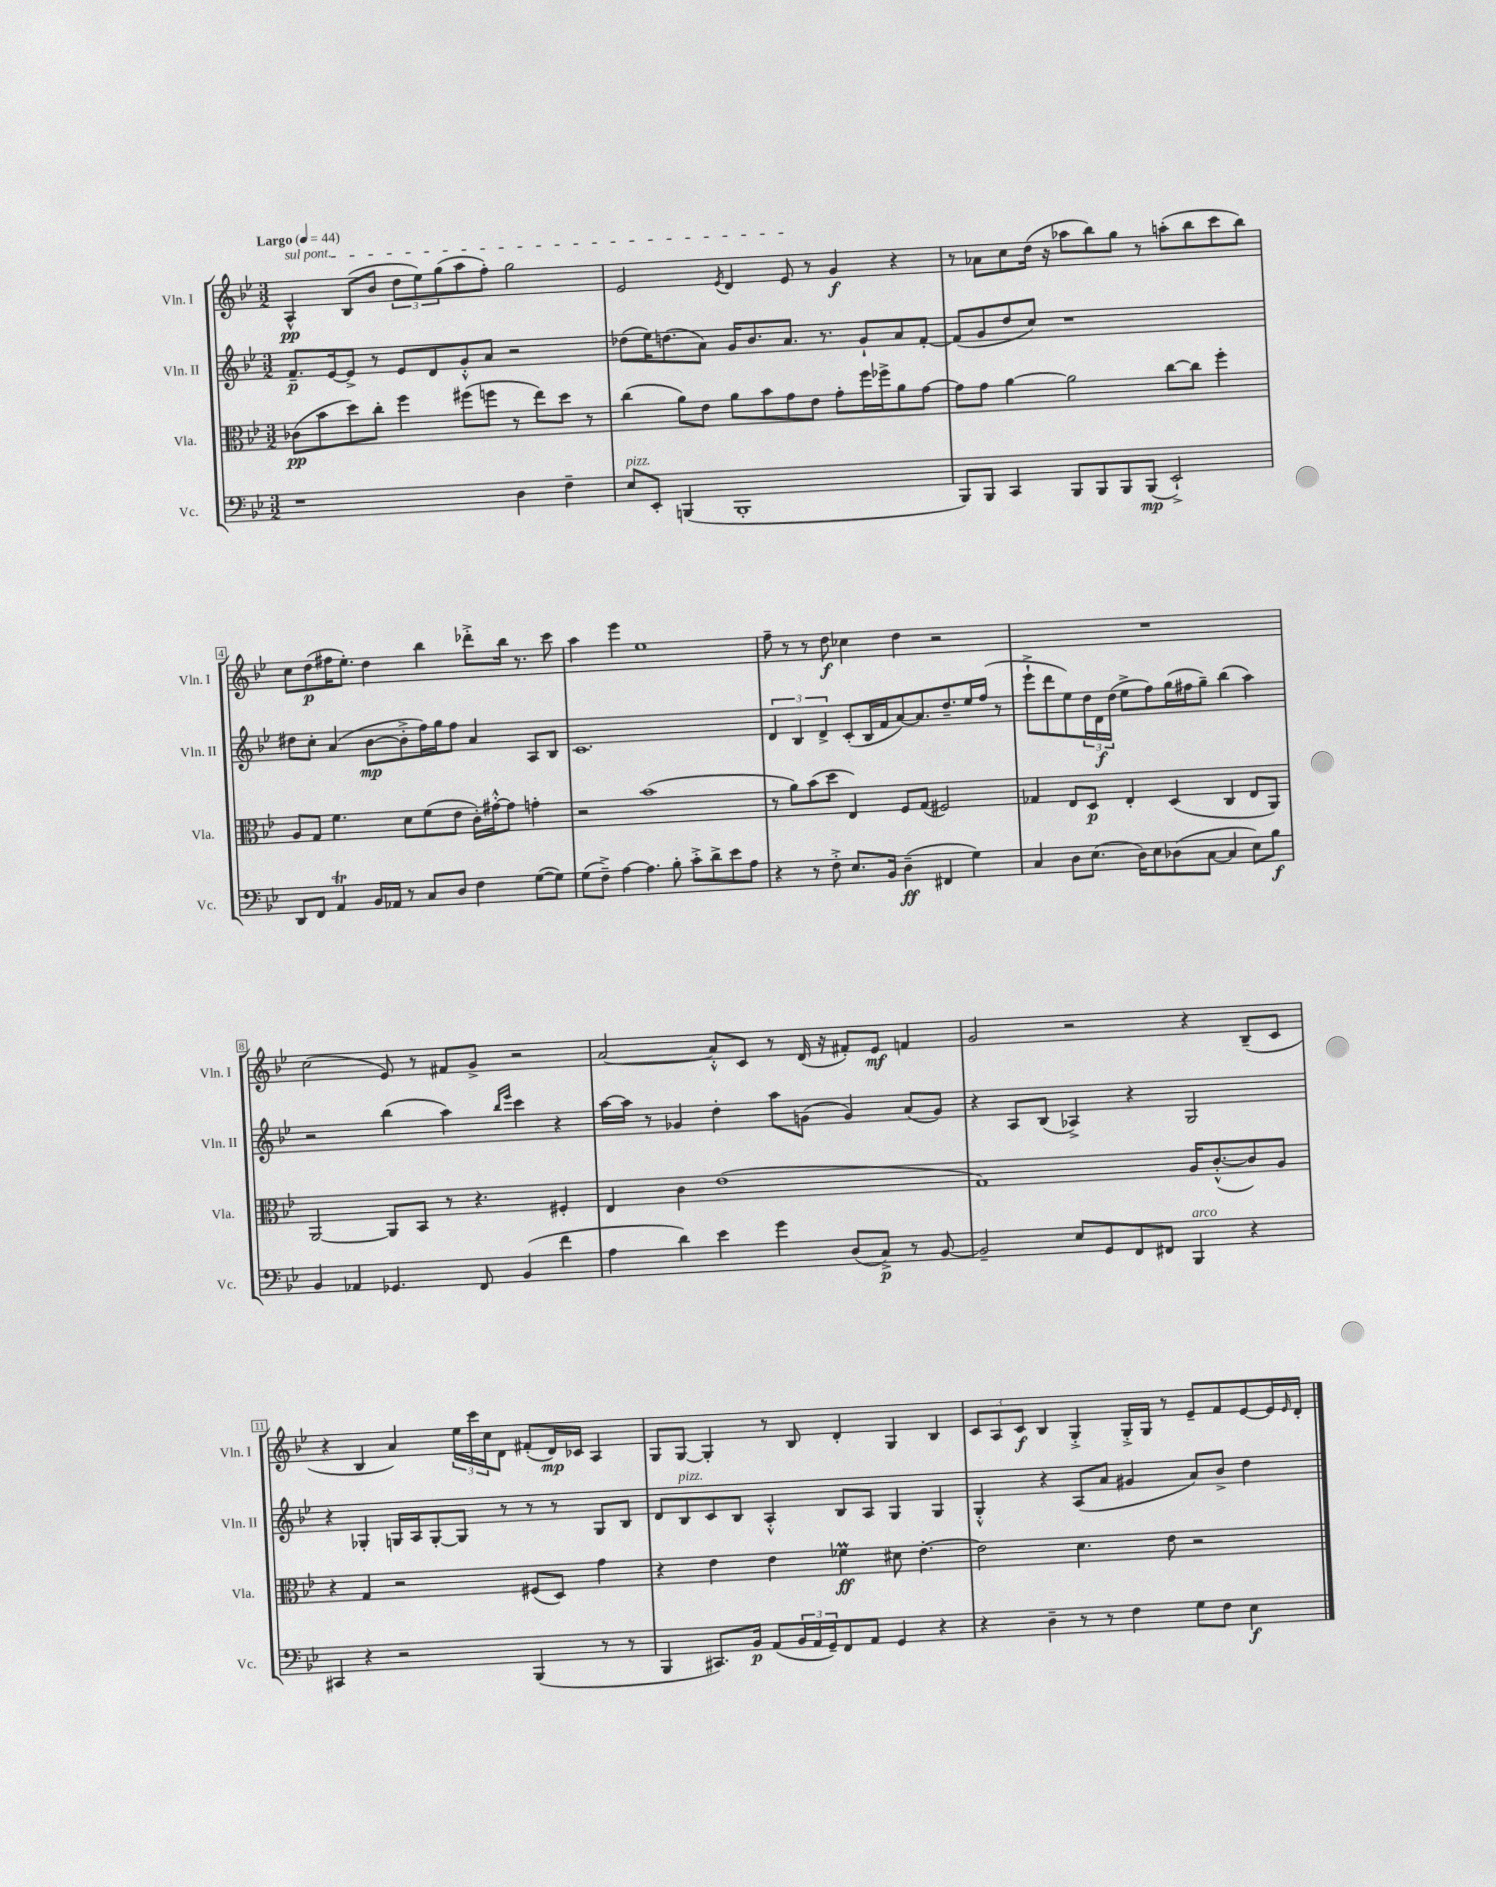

**kern	**kern	**kern	**kern
*staff4	*staff3	*staff2	*staff1
*clefF4	*clefC3	*clefG2	*clefG2
*k[b-e-]	*k[b-e-]	*k[b-e-]	*k[b-e-]
*M3/2	*M3/2	*M3/2	*M3/2
*MM44	*MM44	*MM44	*MM44
1r	(8c-	8.f~	4A^^
.	8b-	.	.
.	.	[16e-	.
.	8dd)	8e-^]	(8B-
.	8cc'	8r	8b-
.	4ff	8e-	12dd
.	.	.	12ee-)
.	.	8d	.
.	.	.	(12gg
.	(8ff#	8g'^^	8aa
.	8ff	8a	8ff')
4D	8r	2r	2gg
.	8ee-)	.	.
4F~	8dd	.	.
.	8r	.	.
=	=	=	=
8E-	(4cc	(8dd-	2e-
8EE-'	.	16ee-)	.
.	.	(8.dd	.
(4BBB	8a)	.	.
.	8e-	8a)	.
.	.	.	8qe-
1BBB'	8a	16g	4d
.	.	8.b-	.
.	8b-	.	.
.	8g	8.a	8e-
.	8e-	.	8r
.	.	8.r	.
.	8g'	.	4g
.	16ff	8g`	.
.	16ff-^	.	.
.	8a	8a	4r
.	[8g	[8f'	.
=	=	=	=
8BBB-)	8g]	(8f]	8r
8BBB-	8g	8g	8a-
4CC	[4a	8dd	8cc
.	.	8cc)	(16dd
.	.	.	16r
8BBB-	2a]	1r	8aa-
8BBB-	.	.	8bb-)
8BBB-	.	.	8gg
(8BBB-	.	.	8r
2EE-`^)	[8cc	.	(8aa'
.	8cc]	.	8bb-
.	4ff'	.	8ccc
.	.	.	8bb-)
=	=	=	=
8DD	8A	8dd#	8cc
8FF	8G	8cc'	(8dd
4AA	4.f	(4a	16ff#
.	.	.	8.ee-')
16BB-	.	[8b-	4dd
16AA-	.	.	.
8r	8d	8b-'^]	.
8C	(8f	16ff)	4bb-
.	.	16gg	.
8D	8e-	8ff	.
4F	16c')	4a	8ddd-'^
.	[16g#'^^	.	.
.	8g#]	.	16bb-
.	.	.	8.r
([8G	4g'	8A	.
8G])	.	8B-	8ccc
=	=	=	=
(8G	2r	1.c	4aa
8F~^)	.	.	.
[4A	.	.	4eee-
4.A]	(1b-	.	1ee-
8B-'	.	.	.
8c'^	.	.	.
8d^	.	.	.
8e-	.	.	.
8A	.	.	.
=	=	=	=
4r	8r	6d	8ff~
.	8a)	.	8r
.	.	6B-	.
8r	(8b-	.	8r
.	.	6d^	.
8F'^	8dd	.	8dd
8.E-	4E-)	(8c'	4cc-
.	.	16B-	.
16BB-	.	16f	.
(4D~	8F	[8a)	4dd
.	(8G	8.a]	.
4FF#	2F#)	.	2r
.	.	8.dd~	.
4G)	.	16ee-	.
.	.	(16ff	.
.	.	8r	.
=	=	=	=
4C	4G-	8eee-`^	1.r
.	.	8ddd	.
8D	8E-	8ee-)	.
(8.E-	8D	24dd	.
.	.	24d	.
.	.	(24dd	.
.	4E-'	8ee-^	.
16D)	.	.	.
8E-	.	8ff)	.
(8D-	(4D	(16gg	.
.	.	16ff#	.
[8C	.	8gg~)	.
4C]	4C	(4bb-	.
8E-)	8E-	4aa)	.
8B-	8AA)	.	.
=	=	=	=
4BB-	[2AA	2r	(2cc
4AA-	.	.	.
4.GG-	8AA]	(4bb-	8e-)
.	8BB-	.	8r
.	8r	4aa)	8f#
8FF	4.r	.	8g^
.	.	16qqbb-	.
.	.	16qqeee-	.
(4BB-	.	4ccc	2r
4f	4F#'	4r	.
=	=	=	=
4A	4E-	[16aa	[2a
.	.	16aa]	.
.	.	8r	.
4d)	4c	4g-	.
4e-	(1e-	4dd'	8a'^^]
.	.	.	8c
4g	.	8aa	8r
.	.	(8g	(16d
.	.	.	16r
(8D	.	4g)	8f#')
8C^)	.	.	8e-
8r	.	(8a	4f
[8BB-	.	8g)	.
=	=	=	=
2BB-~]	1G)	4r	2g
.	.	8A	.
.	.	(8B-	.
8E-	.	4A-^)	2r
8GG	.	.	.
8FF	.	4r	.
8FF#	.	.	.
4BBB-	16A	2G	4r
.	([8.c'^^	.	.
4r	8c])	.	(8B-~
.	8A	.	8c
=	=	=	=
4CC#	4r	4r	4r
4r	4G	4G-'	4B-
2r	2r	16G	4a)
.	.	16A	.
.	.	[8G'	.
.	.	8G]	24ee-
.	.	.	24ccc
.	.	.	24cc
.	.	8r	8d
(4BBB-	(8F#	8r	(8f#'
.	8D)	8r	16d)
.	.	.	16c-
8r	4g	8G	4A
8r	.	8B-	.
=	=	=	=
4BBB-	4r	8d	8G
.	.	8B-	[8G
8.CC#)	4e-	8c	4G']
.	.	8B-	.
16BB-	.	.	.
(8AA	4e-	4A'^^	8r
24BB-	.	.	8B-
24AA	.	.	.
24GG~)	.	.	.
8FF	4f-	8B-	4d'
8AA	.	8A	.
4GG	8d#	4G	4G
.	[4.e-'	.	.
4r	.	4G	4B-
=	=	=	=
4r	2e-]	4G'^^	12c
.	.	.	12A
.	.	.	12c
4D~	.	4r	4B-
8r	4.d	(8A	4G'^
8r	.	8a	.
4F	.	4g#	16G'^
.	.	.	16G
.	8e-	.	8r
8G	2r	8a)	8e-~
8F	.	8b-^	8f
4E-	.	4dd	[8e-
.	.	.	16e-]
.	.	.	16qqe-
.	.	.	16d'
==	==	==	==
*-	*-	*-	*-
